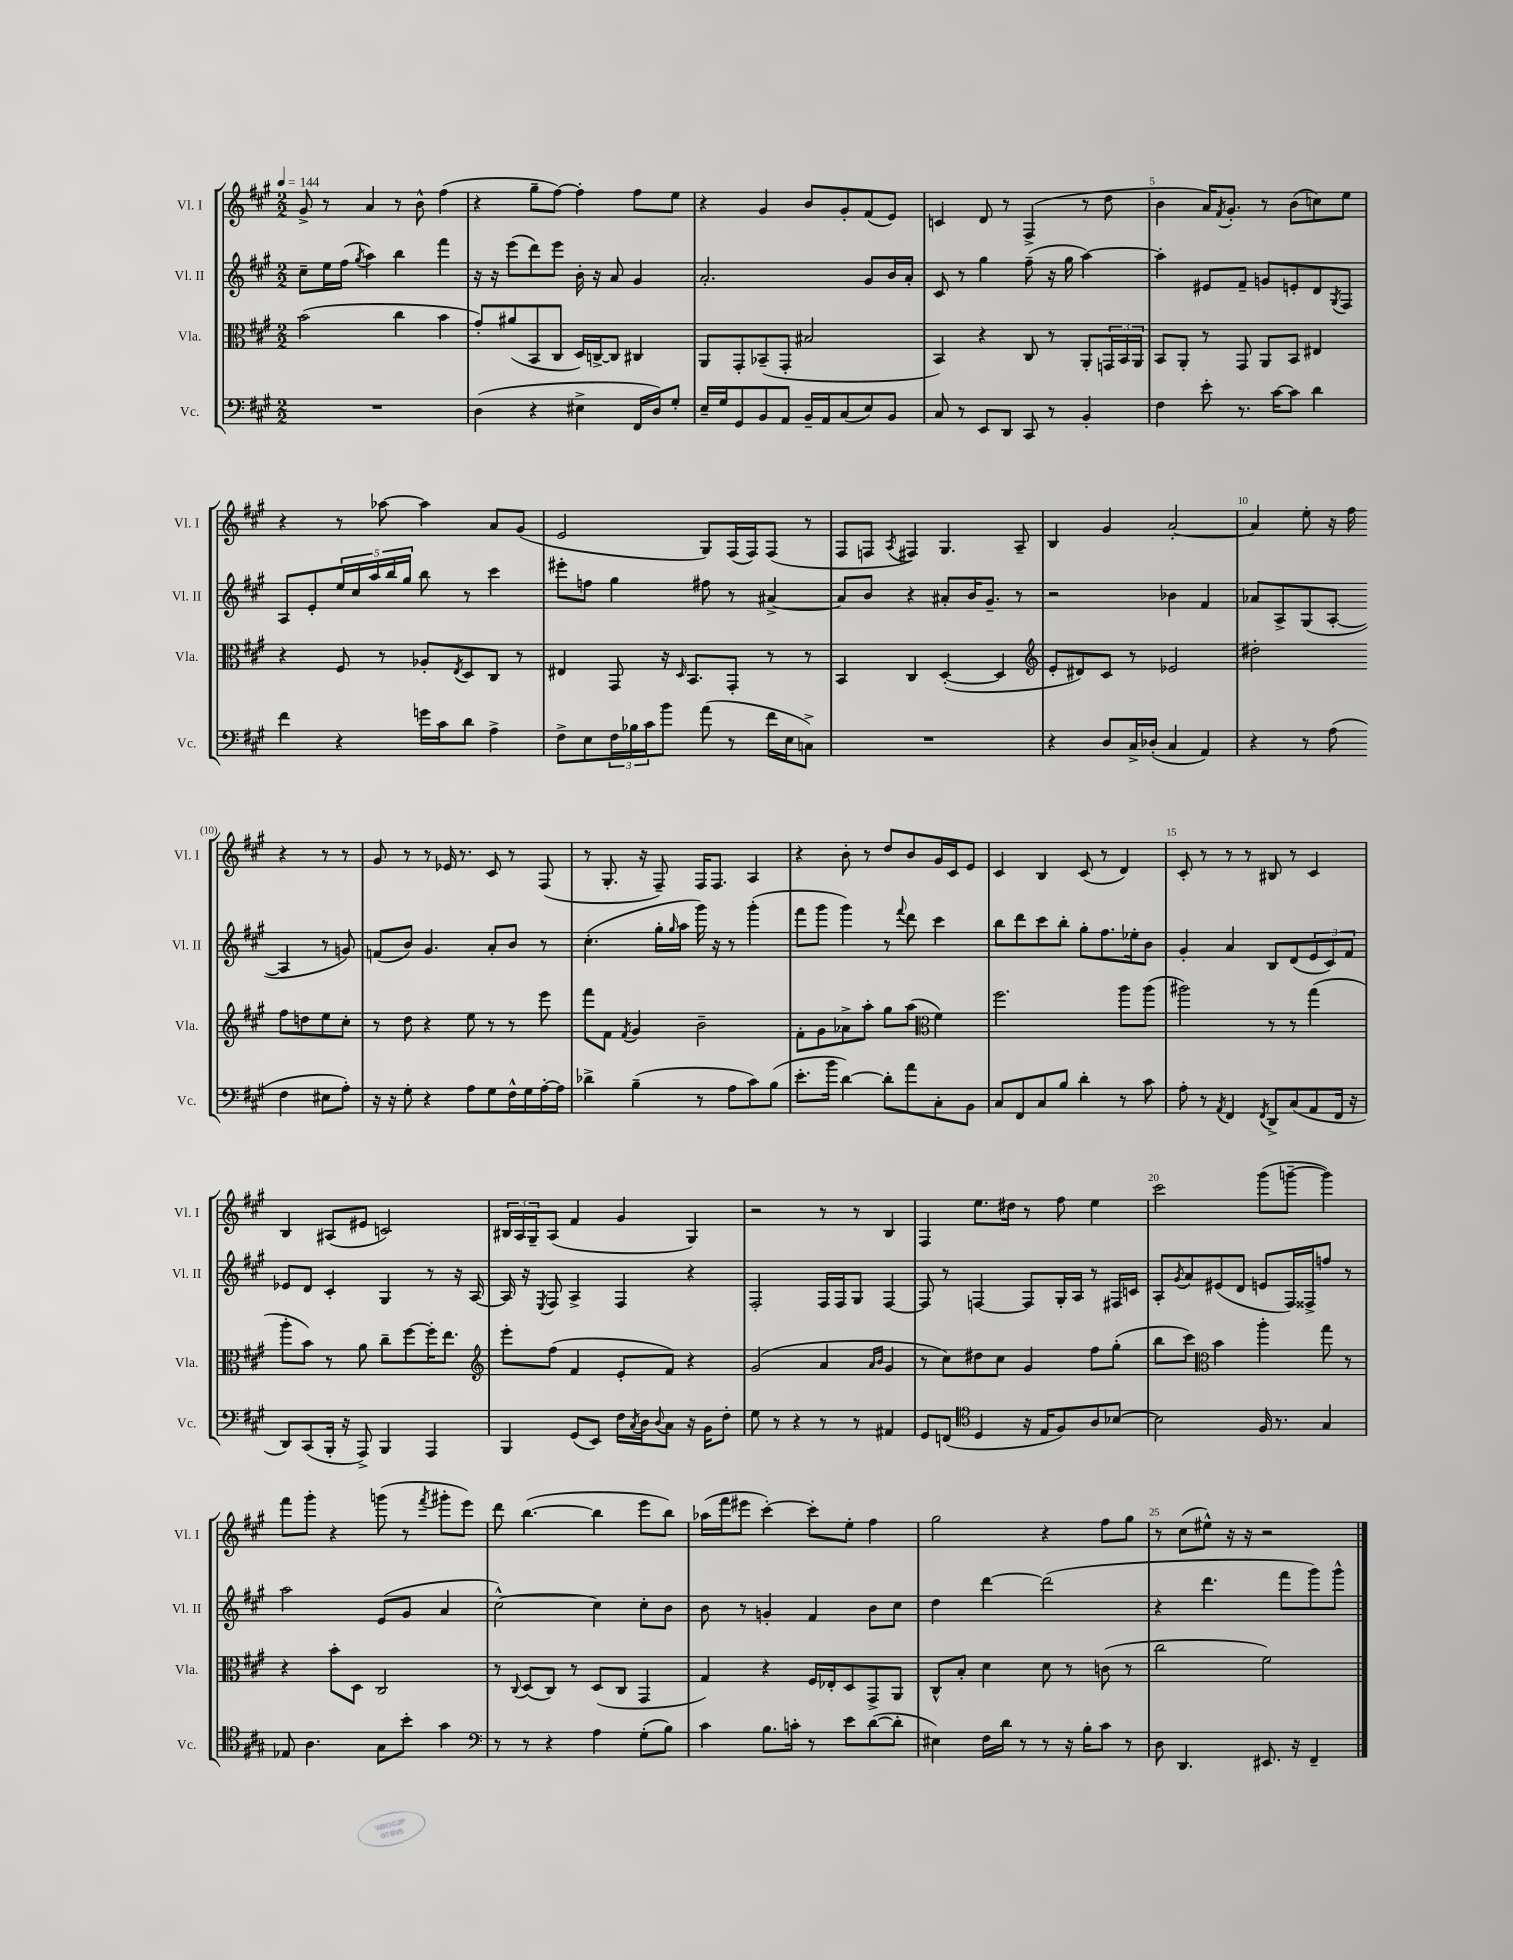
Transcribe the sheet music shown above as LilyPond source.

<<
\new StaffGroup <<
\new Staff = "s0" \with { instrumentName = "Vl. I" shortInstrumentName = "Vl. I" } {
    \clef treble \key a \major \numericTimeSignature \time 2/2 \tempo 4 = 144
    gis'8-> r8 a'4 r8 b'8-^ fis''4( |
    r4 gis''8-- fis''8~) fis''4-. fis''8 e''8 |
    r4 gis'4 b'8 gis'8-. fis'8( e'8) |
    c'4 d'8 r8 fis4->( r8 d''8 |
    b'4 a'16) \acciaccatura { fis'8 } gis'8.-. r8 b'8( c''8) e''8 |
    r4 r8 aes''8~ aes''4 a'8 gis'8( |
    e'2 gis8) fis16( fis16) fis8( r8 |
    fis8 f8 \acciaccatura { a8 } fis4) gis4. a8-- |
    b4 gis'4 a'2~-. |
    a'4 e''8-. r16 fis''16 r4 r8 r8 |
    gis'8 r8 r8 ees'16 r8. cis'8 r8 fis8( |
    r8 gis8.-. r16 fis8--) fis16 fis8. a4 |
    r4 b'8-. r8 d''8 b'8 gis'16 cis'16 e'8 |
    cis'4 b4 cis'8( r8 d'4) |
    cis'8-. r8 r8 r8 bis8 r8 cis'4 |
    b4 ais8( eis'8 c'2) |
    \tuplet 3/2 { bis16 a16 gis16-- } a8( fis'4 gis'4 gis4) |
    r2 r8 r8 b4 |
    fis4 e''8. dis''16 r8 fis''8 e''4 |
    cis'''2 gis'''8( g'''8~-- g'''4) |
    fis'''8 gis'''8-. r4 g'''8( r8 \acciaccatura { fis'''8 } gis'''8-. e'''8) |
    d'''8 b''4.~( b''4 e'''8 b''8) |
    aes''16( fis'''16 eis'''8 cis'''4~-.) cis'''8-. e''8-. fis''4 |
    gis''2 r4 fis''8 gis''8 |
    r8 cis''8( eis''8-^) r16 r16 r2 \bar "|." |
}
\new Staff = "s1" \with { instrumentName = "Vl. II" shortInstrumentName = "Vl. II" } {
    \clef treble \key a \major \numericTimeSignature \time 2/2
    cis''8-- e''16 fis''16( \acciaccatura { gis''8 } a''4) b''4 fis'''4 |
    r16 r16 e'''8( d'''8) e'''8 b'16-. r16 a'8 gis'4 |
    a'2.-. gis'8 b'16 a'16-. |
    cis'8 r8 gis''4 fis''8--( r16 gis''16 a''4~) |
    a''4-. eis'8 fis'8-- g'8 e'8-. d'8 \acciaccatura { gis8 } fis8 |
    a8 e'8-. \tuplet 5/4 { e''16 cis''16 a''16 b''16 gis''16 } b''8 r8 cis'''4 |
    eis'''8-. f''8 gis''4 fis''8 r8 ais'4~-> |
    ais'8 b'8 r4 ais'8-. b'16 gis'8.-- r8 |
    r2 bes'4 fis'4 |
    aes'8 a8-> gis8( a8~-. a4 r8 g'8) |
    f'8( b'8) gis'4. a'8-. b'8 r8 |
    cis''4.-.( gis''16-. \grace { gis''16 } a''16 gis'''16) r16 r8 gis'''4-.( |
    fis'''8 gis'''8 gis'''4) r8 \appoggiatura { fis'''8 } d'''8 cis'''4 |
    b''8 d'''8 cis'''8 b''8-. gis''8-. fis''8. ees''16-. b'8 |
    gis'4-. a'4 b8 d'8( \tuplet 3/2 { e'8 cis'8) fis'8 } |
    ees'8 d'8 cis'4-. gis4 r8 r16 a16~ |
    a16 r16 \acciaccatura { e8 } fis8 a4-> fis4 r4 |
    fis2-. fis16 fis16 gis8 fis4~ |
    fis8 r8 f4~ f8 gis16-. a16 r8 fis16 c'16 |
    a8-. \acciaccatura { gis'8 } a'8 eis'8( d'8 e'8 fis16) fisis16-> f''8 r8 |
    a''2 e'8( gis'8 a'4 |
    cis''2~-^) cis''4 cis''8-. b'8 |
    b'8 r8 g'4-. fis'4 b'8 cis''8 |
    d''4 d'''4~ d'''2( |
    r4 d'''4. fis'''8 gis'''8) gis'''8-^ \bar "|." |
}
\new Staff = "s2" \with { instrumentName = "Vla." shortInstrumentName = "Vla." } {
    \clef alto \key a \major \numericTimeSignature \time 2/2
    b'2( cis''4 b'4 |
    gis'8-.) ais'8( b,8 cis8 d16) c16~-> c8 cis4 |
    a,8 gis,8-. bes,8--( gis,8-. bis2 |
    b,4) r4 cis8 r8 a,8-. \tuplet 3/2 { g,16 b,16 a,16 } |
    b,8 a,8-. r8 gis,8 a,8 b,8 eis4 |
    r4 fis8 r8 aes8-. \acciaccatura { e8 } d8 cis8 r8 |
    eis4 gis,8 r16 \grace { d16 } b,8. gis,8-. r8 r8 |
    b,4 cis4 d4~-.( d4 |
    \clef treble e'8-. dis'8) cis'8 r8 ees'2 |
    dis''2-. fis''8 d''8 e''8 cis''8-. |
    r8 d''8 r4 e''8 r8 r8 e'''8 |
    fis'''8 fis'8 \acciaccatura { fis'8 } gis'4 b'2-- |
    fis'8-. gis'8 aes'8-> a''8-. gis''8 a''8( \clef alto fis'4) |
    fis''2. a''8 a''8( |
    ais''2) r8 r8 gis''4( |
    a''8-. b'8) r8 a'8 cis''8-- fis''8~ fis''16-. e''8. |
    \clef treble e'''8-. fis''8( fis'4 e'8-. fis'8) r4 |
    gis'2( a'4 \grace { a'16 b'16 } gis'4 |
    r8 cis''8) dis''8 cis''8 gis'4 fis''8 gis''8-.( |
    b''8 cis'''8) \clef alto b'4 a''4-. gis''8 r8 |
    r4 b'8-. d8 cis2 |
    r8 \appoggiatura { cis8 } d8( cis8) r8 d8( cis8 gis,4 |
    gis4) r4 fis16 ees16-. d8 gis,8-> a,8 |
    cis8-^ b8-. d'4 d'8 r8 c'8( r8 |
    cis''2 fis'2) \bar "|." |
}
\new Staff = "s3" \with { instrumentName = "Vc." shortInstrumentName = "Vc." } {
    \clef bass \key a \major \numericTimeSignature \time 2/2
    R1 |
    d4( r4 eis4-> fis,16 d16) gis8-. |
    e16-- gis16 gis,8 b,8 a,8 b,16-- a,16 cis8( e8) b,8 |
    cis8 r8 e,8 d,8 cis,8 r8 b,4-. |
    fis4 e'8-. r8. cis'16~ cis'8 d'4 |
    fis'4 r4 g'16 cis'16 d'8 a4-> |
    fis8-> e8 \tuplet 3/2 { fis16 bes16 cis'16 } b'8 a'8( r8 fis'16 e16 c8->) |
    R1 |
    r4 d8 cis16-> des16-.( cis4 a,4) |
    r4 r8 a8( fis4 eis8 a8-.) |
    r16 r16 gis8-. r4 a8 gis8 fis16-^ gis16 a16~-. a16 |
    des'4-> b4--( r8 a8 cis'8) b8( |
    e'8.-. b'16 d'4~) d'8-. a'8 cis8-. b,8 |
    cis8 fis,8 cis8 b8 d'4-. r8 cis'8 |
    a8-. r8 \acciaccatura { a,8 } fis,4 \acciaccatura { fis,8 } d,8-> cis8( a,8 fis,16 r16 |
    d,8) cis,8( b,,16-. r16 a,,8->) b,,4 a,,4 |
    b,,4 gis,8( e,8) fis16 \acciaccatura { cis8 } d16 \appoggiatura { d8 } cis8 r16 b,16 fis8-. |
    gis8 r8 r4 r8 r8 ais,4 |
    gis,8 f,8( \clef tenor d4 r16 e16 fis8) a8 bes8~ |
    bes2 fis16 r8. gis4 |
    ees8 a4. gis8 b'8-. gis'4 |
    \clef bass r8 r8 r4 a4 gis8-.( b8) |
    cis'4 b8. c'16-. r8 e'8 d'8~( d'8-. |
    eis4) fis16 d'16 r8 r8 r16 b16-. cis'8 r8 |
    d8 d,4. eis,8. r16 fis,4-- \bar "|." |
}
>>
>>
\layout { \context { \Score \override BarNumber.break-visibility = ##(#f #t #t) barNumberVisibility = #(every-nth-bar-number-visible 5) } }
